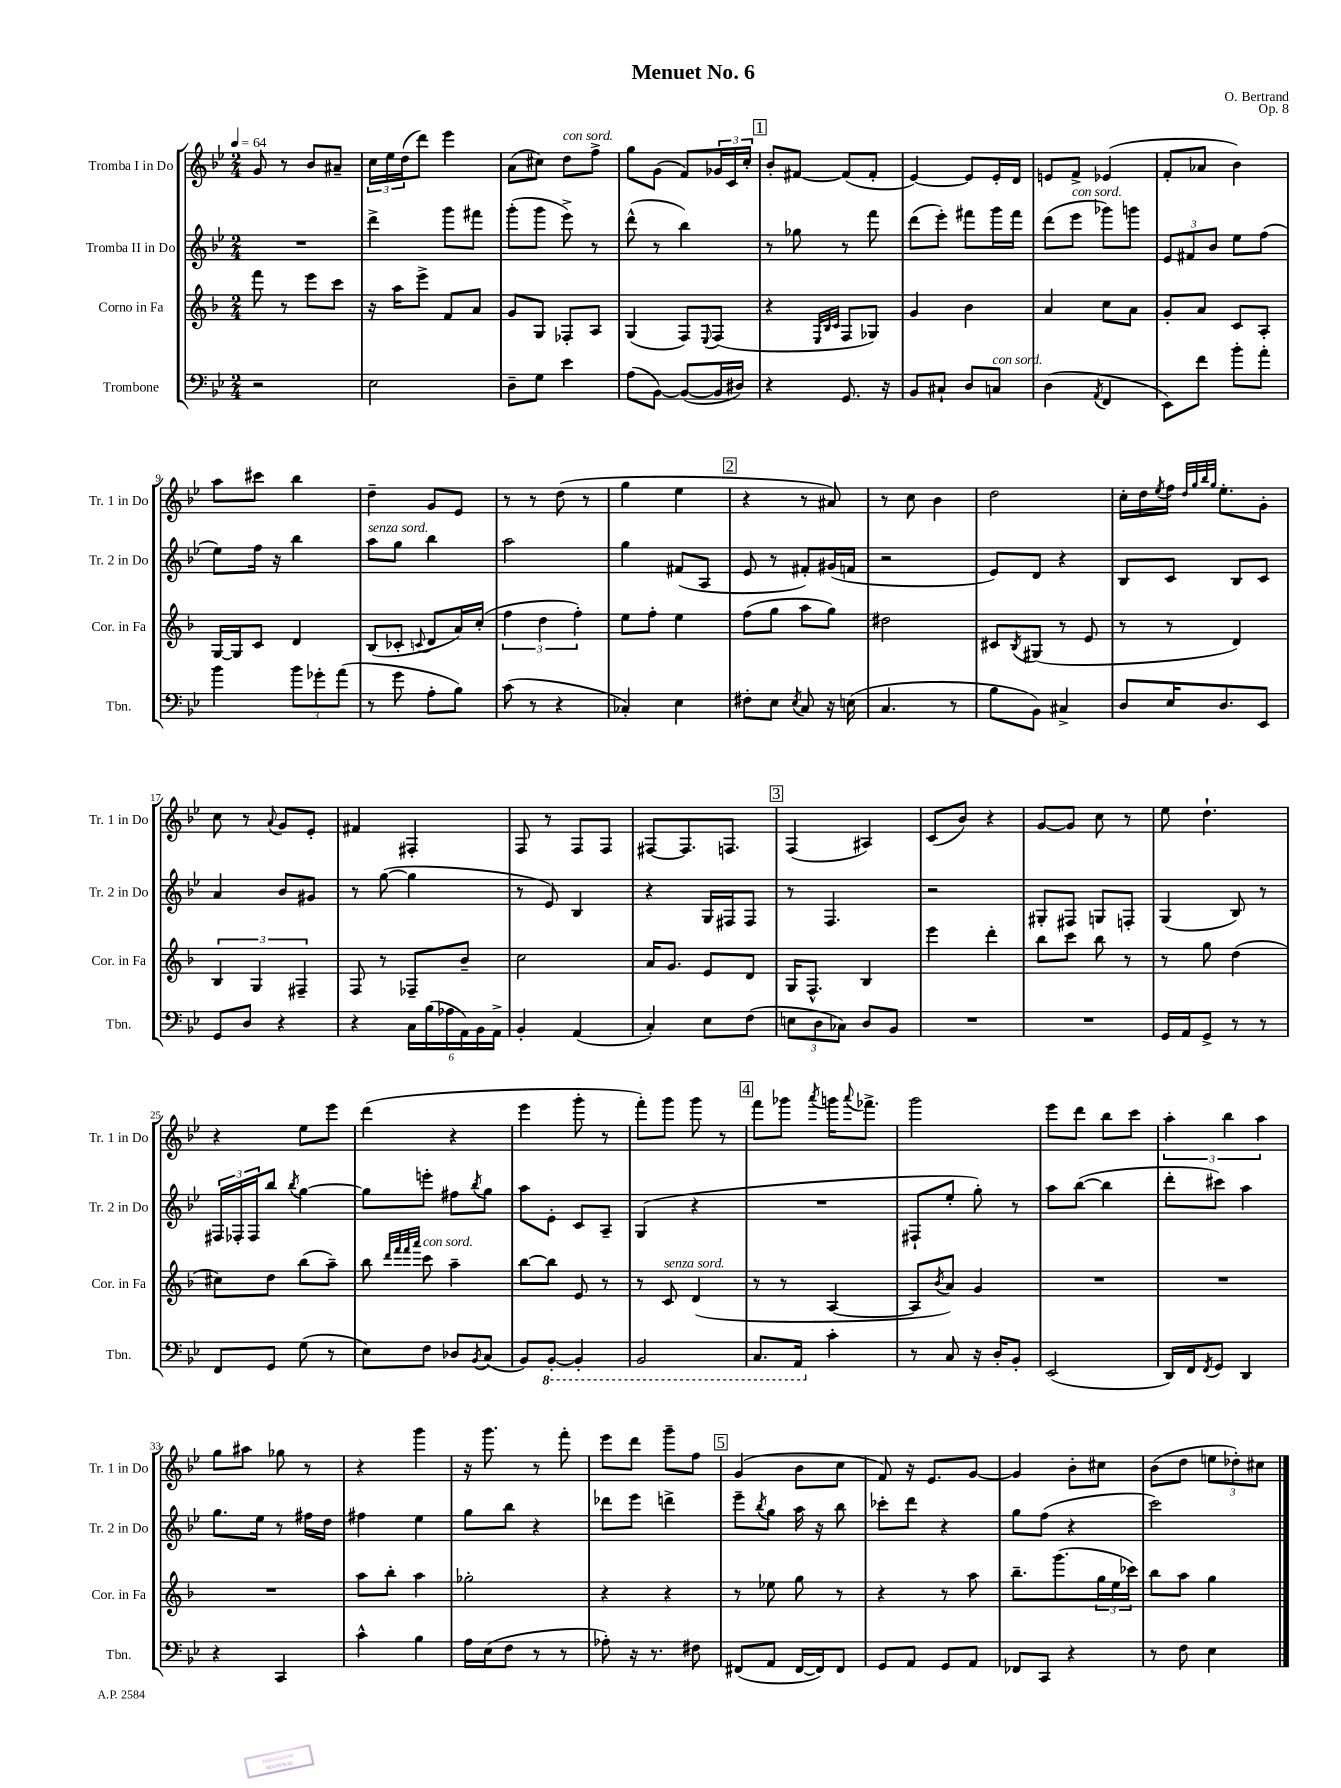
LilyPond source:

\header { title = "Menuet No. 6" composer = "O. Bertrand" opus = "Op. 8" }
<<
\new StaffGroup <<
\new Staff = "s0" \with { instrumentName = "Tromba I in Do" shortInstrumentName = "Tr. 1 in Do" } {
    \clef treble \key bes \major \numericTimeSignature \time 2/4 \tempo 4 = 64
    g'8 r8 bes'8 ais'8-- |
    \tuplet 3/2 { c''16 ees''16 d''16( } d'''8) ees'''4 |
    a'8( cis''8) d''8^\markup { \italic "con sord." } f''8-> |
    g''8 g'8( f'8) \tuplet 3/2 { ges'16 c'16 c''16-. } |
    \mark \markup { \box "1" } bes'8-. fis'8~ fis'8( fis'8-. |
    ees'4~) ees'8 ees'16-. d'16 |
    e'8 f'8-> ees'4( |
    f'8-. aes'8 bes'4) |
    a''8 cis'''8 bes''4 |
    d''4-- g'8 ees'8 |
    r8 r8 d''8( r8 |
    g''4 ees''4 |
    \mark \markup { \box "2" } r4 r8 ais'8) |
    r8 c''8 bes'4 |
    d''2 |
    c''16-. d''16 \acciaccatura { ees''8 } f''16 \grace { d''32 g''32 bes''32 g''32 } ees''8.-. g'8-. |
    c''8 r8 \appoggiatura { a'8 } g'8 ees'8-. |
    fis'4 fis4-. |
    f8 r8 f8 f8 |
    fis8~ fis8. f8. |
    \mark \markup { \box "3" } f4( ais4) |
    c'8( bes'8) r4 |
    g'8~ g'8 c''8 r8 |
    ees''8 d''4.-! |
    r4 ees''8 ees'''8 |
    d'''4( r4 |
    ees'''4 g'''8-. r8 |
    f'''8-.) g'''8 g'''8 r8 |
    \mark \markup { \box "4" } f'''8 ges'''8 \acciaccatura { a'''8 } g'''16 \appoggiatura { a'''8 } fes'''8.-> |
    g'''2 |
    ees'''8 d'''8 bes''8 c'''8 |
    \tuplet 3/2 { a''4-. bes''4 a''4 } |
    g''8 ais''8 ges''8 r8 |
    r4 g'''4 |
    r16 g'''8. r8 f'''8-. |
    ees'''8 d'''8 g'''8-- f''8 |
    \mark \markup { \box "5" } g'4( bes'8 c''8 |
    f'8) r16 ees'8. g'8~ |
    g'4 bes'8-. cis''8 |
    bes'8( d''8 \tuplet 3/2 { e''8 des''8-.) cis''8 } \bar "|." |
}
\new Staff = "s1" \with { instrumentName = "Tromba II in Do" shortInstrumentName = "Tr. 2 in Do" } {
    \clef treble \key bes \major \numericTimeSignature \time 2/4
    R2 |
    d'''4-> g'''8 fis'''8 |
    g'''8-.( g'''8 ees'''8->) r8 |
    d'''8-^( r8 bes''4) |
    \mark \markup { \box "1" } r8 ges''8 r8 f'''8 |
    d'''8( ees'''8-.) fis'''8 g'''16 fis'''16 |
    d'''8( ees'''8^\markup { \italic "con sord." } ges'''8) g'''8 |
    \tuplet 3/2 { ees'8 fis'8 bes'8 } ees''8 f''8( |
    ees''8) f''16 r16 bes''4 |
    a''8^\markup { \italic "senza sord." } g''8 bes''4 |
    a''2 |
    g''4 fis'8( a8 |
    \mark \markup { \box "2" } ees'8 r8 fis'8-.) gis'16( f'16 |
    r2 |
    ees'8) d'8 r4 |
    bes8 c'8 bes8 c'8 |
    a'4 bes'8 gis'8 |
    r8 g''8~( g''4 |
    r8 ees'8) bes4 |
    r4 g16 fis16 fis8 |
    \mark \markup { \box "3" } r8 f4. |
    r2 |
    gis8-. fis8 g8 f8-. |
    g4( bes8) r8 |
    \tuplet 3/2 { fis16 fes16-. fes16 } bes''8 \acciaccatura { bes''8 } g''4~ |
    g''8 e'''8-. fis''8 \acciaccatura { bes''8 } g''8 |
    a''8 ees'8-. c'8 a8-- |
    g4( r4 |
    \mark \markup { \box "4" } R2 |
    fis8-! ees''8-. g''8-.) r8 |
    a''8 bes''8~( bes''4 |
    d'''8-. cis'''8) a''4 |
    g''8. ees''16 r8 fis''16 d''16 |
    fis''4 ees''4 |
    g''8 bes''8 r4 |
    des'''8 ees'''8 d'''4-> |
    \mark \markup { \box "5" } ees'''8-- \acciaccatura { bes''8 } g''8 a''16 r16 bes''8 |
    ces'''8-. d'''8 r4 |
    g''8 f''8( r4 |
    c'''2) \bar "|." |
}
\new Staff = "s2" \with { instrumentName = "Corno in Fa" shortInstrumentName = "Cor. in Fa" } {
    \clef treble \key f \major \numericTimeSignature \time 2/4
    f'''8 r8 e'''8 c'''8 |
    r16 a''16 e'''8-> f'8 a'8 |
    g'8 g8 fes8-. a8 |
    g4( f8) \appoggiatura { e8 } f8( |
    \mark \markup { \box "1" } r4 \grace { e32 bes32 c'32 } f8 ges8) |
    g'4 bes'4 |
    a'4 c''8 a'8 |
    g'8-. a'8 c'8 a8-. |
    g16~ g16 c'8 d'4 |
    bes8( ces'8-. \appoggiatura { c'8 } d'8 a'16) c''16-.( |
    \tuplet 3/2 { f''4 d''4 f''4-.) } |
    e''8 f''8-. e''4 |
    \mark \markup { \box "2" } f''8( g''8 a''8 g''8) |
    dis''2 |
    cis'8 \acciaccatura { bes8 } gis8( r8 e'8 |
    r8 r8 d'4) |
    \tuplet 3/2 { bes4 g4 fis4-- } |
    f8 r8 fes8-- bes'8-- |
    c''2 |
    a'16 g'8. e'8 d'8 |
    \mark \markup { \box "3" } g16 f8.-^ bes4 |
    e'''4 d'''4-. |
    bes''8 c'''8 bes''8 r8 |
    r8 g''8 d''4( |
    cis''8) d''8 bes''8( a''8--) |
    bes''8 \grace { d'''32 f'''32 f'''32 a'''32 } c'''8^\markup { \italic "con sord." } a''4-- |
    bes''8~ bes''8 e'8 r8 |
    r8 c'8^\markup { \italic "senza sord." } d'4( |
    \mark \markup { \box "4" } r8 r8 a4~ |
    a8 \acciaccatura { bes'8 } a'8) g'4 |
    R2 |
    R2 |
    R2 |
    a''8 bes''8-. a''4 |
    ges''2-. |
    r4 r4 |
    \mark \markup { \box "5" } r8 ees''8 g''8 r8 |
    r4 r8 a''8 |
    bes''8.-- g'''8.( \tuplet 3/2 { g''16 e''16 ces'''16) } |
    bes''8 a''8 g''4 \bar "|." |
}
\new Staff = "s3" \with { instrumentName = "Trombone" shortInstrumentName = "Tbn." } {
    \clef bass \key bes \major \numericTimeSignature \time 2/4
    r2 |
    ees2 |
    d8-- g8 ees'4 |
    a8( bes,8~) bes,8~( bes,16 dis16) |
    \mark \markup { \box "1" } r4 g,8. r16 |
    bes,8 cis8-! d8 c8^\markup { \italic "con sord." } |
    d4( \acciaccatura { a,8 } f,4 |
    ees,8) f'8 bes'8-. a'8-. |
    bes'4 \tuplet 3/2 { bes'8 ges'8-. a'8( } |
    r8 g'8 a8-. bes8) |
    c'8( r8 r4 |
    ces4-.) ees4 |
    \mark \markup { \box "2" } fis8-. ees8 \acciaccatura { ees8 } c8 r16 e16( |
    c4. r8 |
    bes8 bes,8) cis4-> |
    d8 ees16 d8. ees,8 |
    g,8 d8 r4 |
    r4 \tuplet 6/4 { c16 bes16( aes16 a,16) bes,16 a,16-> } |
    bes,4-. a,4( |
    c4-.) ees8 f8( |
    \mark \markup { \box "3" } \tuplet 3/2 { e8 d8 ces8) } d8 bes,8 |
    R2 |
    R2 |
    g,16 a,16 g,8-> r8 r8 |
    f,8 g,8 g8( r8 |
    ees8) f8 des8 \acciaccatura { bes,8 } c8( |
    bes,8) \ottava #-1 bes,,8~-. bes,,4-. |
    bes,,2 |
    \mark \markup { \box "4" } c,8. a,,16 \ottava #0 c'4-. |
    r8 c8 r16 d16-. bes,8-. |
    ees,2( |
    d,16) f,16 \acciaccatura { f,8 } g,8 d,4 |
    r4 c,4 |
    c'4-^ bes4 |
    a16 ees16( f8 r8 r8 |
    aes8-.) r16 r8. fis8 |
    \mark \markup { \box "5" } fis,8( a,8 fis,16~ fis,16) fis,8 |
    g,8 a,8 g,8 a,8 |
    fes,8 c,8 r4 |
    r8 f8 ees4 \bar "|." |
}
>>
>>
